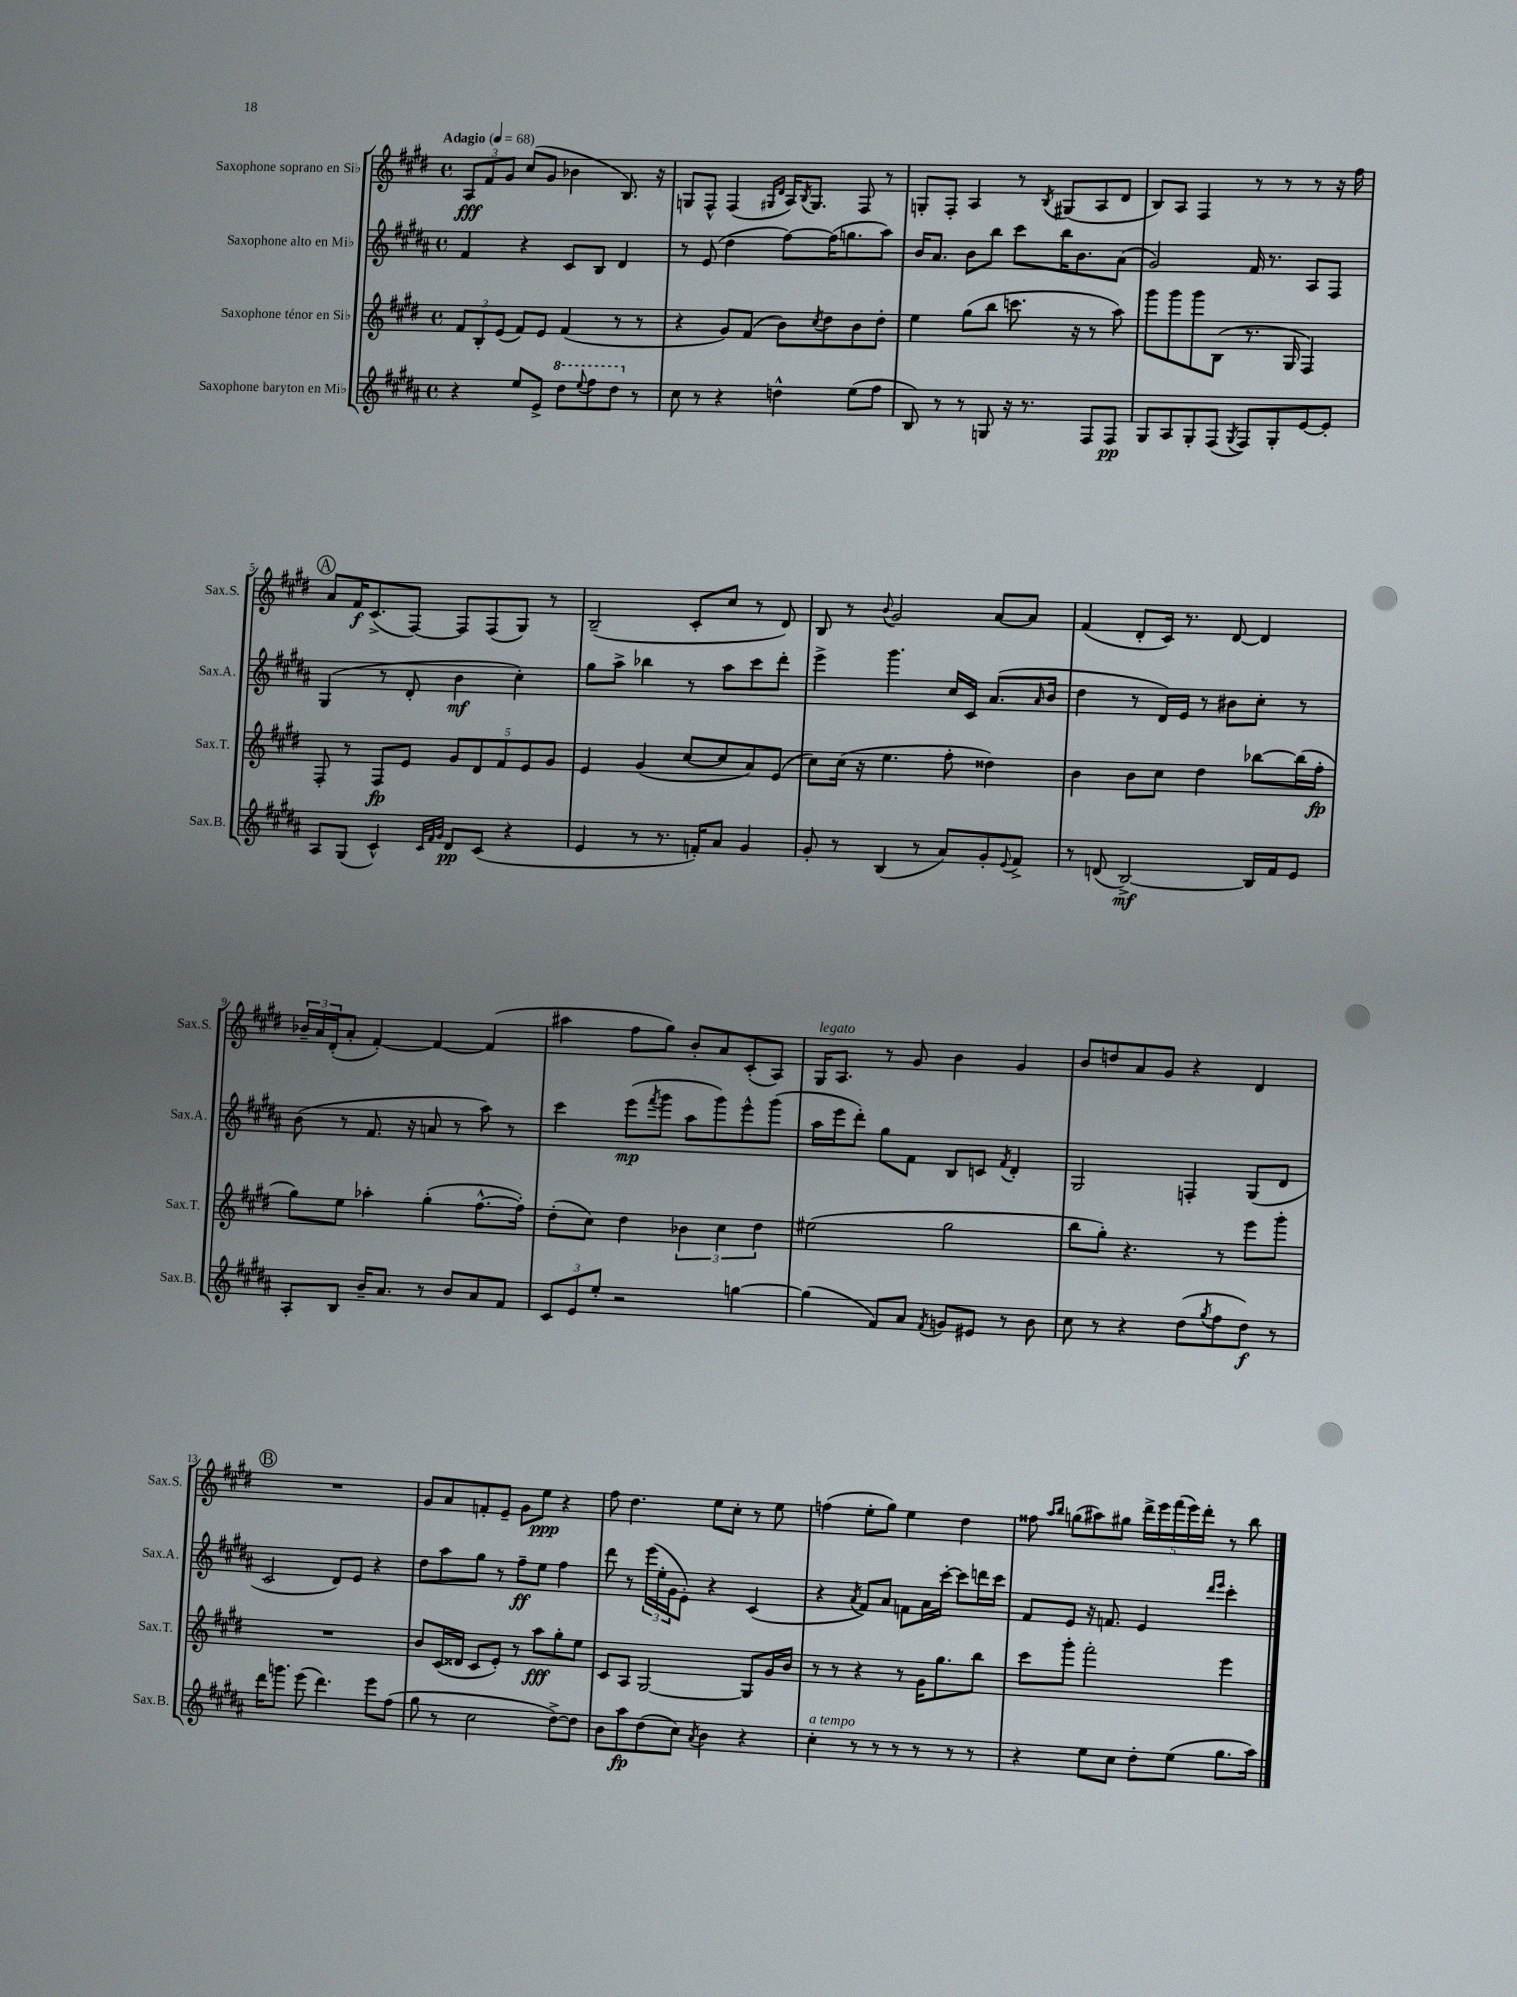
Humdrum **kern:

**kern	**dynam	**kern	**dynam	**kern	**dynam	**kern	**dynam
*part4	*part4	*part3	*part3	*part2	*part2	*part1	*part1
*staff4	*staff4	*staff3	*staff3	*staff2	*staff2	*staff1	*staff1
*I"Saxophone baryton en Mi♭	*	*I"Saxophone ténor en Si♭	*	*I"Saxophone alto en Mi♭	*	*I"Saxophone soprano en Si♭	*
*I'Sax.B.	*	*I'Sax.T.	*	*I'Sax.A.	*	*I'Sax.S.	*
*clefG2	*	*clefG2	*	*clefG2	*	*clefG2	*
*k[f#c#g#d#a#]	*	*k[f#c#g#d#]	*	*k[f#c#g#d#a#]	*	*k[f#c#g#d#]	*
*M4/4	*	*M4/4	*	*M4/4	*	*M4/4	*
*met(c)	*	*met(c)	*	*met(c)	*	*met(c)	*
*MM68	*	*MM68	*	*MM68	*	*MM68	*
=1	=1	=1	=1	=1	=1	=1	=1
!	!	!	!	!	!	!LO:TX:a:B:t=Adagio	!
4r	.	12f#/L	.	4f#/	.	12A/L	fff
.	.	12B'/	.	.	.	12f#/	.
.	.	(12e/J	.	.	.	12g#/J	.
8ee/L	.	8f#/L)	.	4r	.	(8cc#/L	.
8e^/J	.	8e/J	.	.	.	8g#/J	.
*8va	*	*	*	*	*	*	*
8ddd#\L	.	(4f#/	.	8c#/L	.	4b-X\	.
8qqeee/	.	.	.	.	.	.	.
8fff#\	.	.	.	8B/J	.	.	.
8ddd#\J	.	8r	.	4d#/	.	8.B/)	.
*X8va	*	*	*	*	*	*	*
8r	.	8r	.	.	.	.	.
.	.	.	.	.	.	16r	.
=2	=2	=2	=2	=2	=2	=2	=2
8cc#\	.	4r	.	8r	.	8Gn/L	.
8r	.	.	.	(8e/	.	8F#^^/J	.
4r	.	8g#/L)	.	4dd#\	.	(4F#/	.
.	.	(8f#/J	.	.	.	.	.
.	.	.	.	.	.	16qqG#X/LL	.
.	.	.	.	.	.	16qqd#/JJ	.
4ddn^^\	.	8b\L)	.	[8ff#\L)	.	16A/KL)	.
.	.	.	.	.	.	8qB/	.
.	.	.	.	.	.	8.G#/J	.
.	.	8qcc#/	.	.	.	.	.
.	.	8dd#\	.	(16ff#\K]	.	.	.
.	.	.	.	8.ggn\	.	.	.
(8ee\L	.	8b\	.	.	.	8F#/	.
8ff#\J	.	8dd#'\J	.	8aa#\J)	.	8r	.
=3	=3	=3	=3	=3	=3	=3	=3
8B/)	.	4ee\	.	16b/KL	.	8Gn'/L	.
.	.	.	.	8.a#/J	.	.	.
8r	.	.	.	.	.	8F#'/J	.
8r	.	(8gg#\L	.	8b\L	.	4A/	.
8Gn/	.	8bb\J	.	8bb\J	.	.	.
16r	.	8.cccn\	.	8ccc#\L	.	8r	.
8.r	.	.	.	.	.	.	.
.	.	.	.	.	.	8qB/	.
.	.	.	.	16bb\K	.	(8G#X/L	.
.	.	16r	.	8.b\	.	.	.
8F#/L	.	8r	.	.	.	8A/	.
8F#/J	pp	8aa\)	.	(8a#\J	.	8d#/J	.
=4	=4	=4	=4	=4	=4	=4	=4
8G#/L	.	8ggg#\L	.	2g#/)	.	8B/L)	.
8A#/	.	8ggg#\	.	.	.	8A/J	.
8G#'/	.	8ggg#\	.	.	.	4F#/	.
(8F#/J	.	(8B\J	.	.	.	.	.
8qG#/	.	.	.	.	.	.	.
8F#/L)	.	8.r	.	16f#/	.	8r	.
.	.	.	.	8.r	.	.	.
8G#'/	.	.	.	.	.	8r	.
.	.	16G#/	.	.	.	.	.
[8e/	.	4F#/)	.	8A#/L	.	8r	.
8e'/J]	.	.	.	8F#/J	.	16r	.
.	.	.	.	.	.	16ff#\	.
!!LO:LB:g=z
!!LO:REH:place=s1:t=A
=5	=5	=5	=5	=5	=5	=5	=5
8A#/L	.	8F#'/	.	(4G#/	.	8a/L	.
(8G#/J	.	8r	.	.	.	16f#/K	f
.	.	.	.	.	.	(8.c#^/	.
4c#^^/)	.	8F#/L	fp	8r	.	.	.
.	.	8e/J	.	8d#'/	.	[8F#/J)	.
32qqc#/LLL	.	.	.	.	.	.	.
32qqf#/	.	.	.	.	.	.	.
32qqg#/JJJ	.	.	.	.	.	.	.
8d#/L	pp	10g#/L	.	4b\	mf	8F#/L]	.
.	.	10d#/	.	.	.	.	.
(8c#/J	.	.	.	.	.	(8F#/	.
.	.	10f#/	.	.	.	.	.
4r	.	.	.	4cc#'\)	.	8G#/J)	.
.	.	10e/	.	.	.	.	.
.	.	.	.	.	.	8r	.
.	.	10g#/J	.	.	.	.	.
=6	=6	=6	=6	=6	=6	=6	=6
4e/	.	4e/	.	8gg#\L	.	(2B~/	.
.	.	.	.	8aa#^\J	.	.	.
8r	.	(4g#/	.	4bb-X\	.	.	.
8.r	.	.	.	.	.	.	.
.	.	[8cc#/L	.	8r	.	8c#'/L	.
16fn'/KL)	.	.	.	.	.	.	.
8a#/J	.	8cc#/]	.	8aa#\L	.	8cc#/J	.
4g#/	.	8a/)	.	8ccc#\	.	8r	.
.	.	(8e/J	.	8ddd#'\J	.	8d#/)	.
=7	=7	=7	=7	=7	=7	=7	=7
8g#'/	.	8cc#\L)	.	4eee^\	.	8B/	.
8r	.	(16cc#\Jk	.	.	.	8r	.
.	.	16r	.	.	.	.	.
.	.	.	.	.	.	8qqb/	.
(4B/	.	4.ee\	.	4.ggg#\	.	2g#/	.
8r	.	.	.	.	.	.	.
8a#/L)	.	8ff#'\	.	16cc#/LL	.	.	.
.	.	.	.	16c#/JJ	.	.	.
8g#'/	.	4dd##X\)	.	(8.a#/L	.	[8a/L	.
8qqe/	.	.	.	.	.	.	.
8f#^/J	.	.	.	.	.	8a/J]	.
.	.	.	.	16qqa#/	.	.	.
.	.	.	.	16b/Jk	.	.	.
=8	=8	=8	=8	=8	=8	=8	=8
8r	.	4b\	.	4dd#\	.	(4f#/	.
(8dn/	.	.	.	.	.	.	.
[2B^/)	mf	8b\L	.	8r	.	8d#'/L	.
.	.	8cc#\J	.	16d#/LL)	.	16c#/Jk)	.
.	.	.	.	16e/JJ	.	8.r	.
.	.	4dd#\	.	8r	.	.	.
.	.	.	.	8b#X\L	.	[8d#/	.
16B/LL]	.	[8bb-X\L	.	8cc#'\J	.	4d#/]	.
16f#/J	.	.	.	.	.	.	.
8e/J	.	(16bb-\L]	.	8r	.	.	.
.	.	16ff#'\JJ	fp	.	.	.	.
!!LO:LB:g=z
=9	=9	=9	=9	=9	=9	=9	=9
8A#'/L	.	8gg#\L)	.	(8b\	.	24b-X~/LL	.
.	.	.	.	.	.	24a/	.
.	.	.	.	.	.	(24d#'/J	.
8B/J	.	8ee\J	.	8r	.	8a'/J	.
16b~/KL	.	4aa-X'\	.	8.f#/	.	[4f#'/)	.
8.a#/J	.	.	.	.	.	.	.
.	.	.	.	16r	.	.	.
8r	.	(4gg#'\	.	8an/	.	4f#/_	.
8b/L	.	.	.	8r	.	.	.
8a#/	.	[8.ff#^^\L	.	8aa#\)	.	(4f#/]	.
8f#/J	.	.	.	8r	.	.	.
.	.	16ff#'\Jk])	.	.	.	.	.
=10	=10	=10	=10	=10	=10	=10	=10
12c#/L	.	(8dd#'\L	.	4ccc#\	.	4aa#X\	.
12e/	.	.	.	.	.	.	.
.	.	8cc#\J)	.	.	.	.	.
12ee'/J	.	.	.	.	.	.	.
2r	.	4dd#\	.	(8eee\L	mp	8ff#\L	.
.	.	.	.	8qfff#/	.	.	.
.	.	.	.	8ggg#\J	.	8gg#\J)	.
.	.	6b-X\	.	8aa#\L	.	8b'/L	.
.	.	.	.	8ggg#\)	.	8a/	.
.	.	6cc#\	.	.	.	.	.
[4ggn\	.	.	.	8eee^^\	.	(8c#'/	.
.	.	6dd#\	.	.	.	.	.
.	.	.	.	(8ggg#\J	.	8A/J)	.
=11	=11	=11	=11	=11	=11	=11	=11
!	!	!	!	!	!	!LO:TX:a:i:t=legato	!
(4gg\]	.	(2ee#X\	.	16aa#\LL	.	16G#/KL	.
.	.	.	.	16eee\J	.	8.A/J	.
.	.	.	.	8ddd#'\J)	.	.	.
8f#/L)	.	.	.	8gg#\L	.	8r	.
8a#/J	.	.	.	8f#\J	.	8g#/	.
8qf#/	.	.	.	.	.	.	.
8gn/L	.	2gg#\	.	8B/L	.	4b\	.
8e#X/J	.	.	.	8cn/J	.	.	.
.	.	.	.	8qf#/	.	.	.
8r	.	.	.	4d#'/	.	4g#/	.
8b\	.	.	.	.	.	.	.
=12	=12	=12	=12	=12	=12	=12	=12
8cc#\	.	8bb\L	.	2G#/	.	8b/L	.
8r	.	8gg#'\J)	.	.	.	8ddn/	.
4r	.	4.r	.	.	.	8a/	.
.	.	.	.	.	.	8g#/J	.
(8dd#\L	.	.	.	4Fn'/	.	4r	.
8qgg#/	.	.	.	.	.	.	.
8ff#\	.	8r	.	.	.	.	.
8dd#\J)	f	8eee\L	.	(8G#/L	.	4d#/	.
8r	.	8ggg#'\J	.	8d#/J	.	.	.
!!LO:LB:g=z
!!LO:REH:place=s1:t=B
=13	=13	=13	=13	=13	=13	=13	=13
16ddd#\KL	.	1r	.	2c#/	.	1r	.
8.gggn\J	.	.	.	.	.	.	.
(8eee\	.	.	.	.	.	.	.
4.ddd#\)	.	.	.	.	.	.	.
.	.	.	.	8d#/L)	.	.	.
.	.	.	.	8e/J	.	.	.
8eee\L	.	.	.	4r	.	.	.
(8ff#\J	.	.	.	.	.	.	.
=14	=14	=14	=14	=14	=14	=14	=14
8gg#\	.	8b/L	.	8dd#\L	.	8g#/L	.
8r	.	(16c#/L	.	8aa#\	.	8a/	.
.	.	16d##X/JJ	.	.	.	.	.
2cc#\	.	8c#/L	.	8gg#\J	.	8fn'/	.
.	.	8e'/J)	.	8r	.	8e~/J	.
.	.	8r	.	8ff#~\L	ff	8g#\L	.
.	.	8aa\L	fff	8ee\J	.	8ee\J	ppp
[8dd#^\L)	.	8gg#'\	.	4ff#\	.	4r	.
8dd#\J]	.	8ee\J	.	.	.	.	.
=15	=15	=15	=15	=15	=15	=15	=15
8b\L	.	8c#/L	.	8ddd#\	.	8ff#\	.
8aa#\	fp	8A/J	.	8r	.	4.dd#\	.
(8dd#\	.	[2G#/	.	(24eee\LL	.	.	.
.	.	.	.	24ee'\	.	.	.
.	.	.	.	24g#\J	.	.	.
8cc#\J)	.	.	.	8e'\J)	.	.	.
8qa#/	.	.	.	.	.	.	.
4b\	.	.	.	4r	.	8ee\L	.
.	.	.	.	.	.	8cc#'\J	.
4r	.	8G#/L]	.	(4c#/	.	8r	.
.	.	16g#/L	.	.	.	8ee\	.
.	.	16b/JJ	.	.	.	.	.
=16	=16	=16	=16	=16	=16	=16	=16
!LO:TX:a:i:t=a tempo	!	!	!	!	!	!	!
4cc#'\	.	8r	.	4r	.	(4ffn\	.
.	.	8r	.	.	.	.	.
.	.	.	.	8qa#/	.	.	.
8r	.	4r	.	8f#/L)	.	8ee'\L	.
8r	.	.	.	8a#/J	.	8gg#\J)	.
8r	.	8r	.	8fn\L	.	4ee\	.
8r	.	16g#\KL	.	16a#\L	.	.	.
.	.	8.gg#\	.	[16ccc#'\JJ	.	.	.
8r	.	.	.	8ccc#\L]	.	4dd#\	.
8r	.	8bb\J	.	16dddn\L	.	.	.
.	.	.	.	16ccc#\JJ	.	.	.
=17	=17	=17	=17	=17	=17	=17	=17
4r	.	8ccc#\L	.	8f#/L	.	8ff##X\	.
.	.	.	.	.	.	16qqaa/LL	.
.	.	.	.	.	.	16qqbb/JJ	.
.	.	8ggg#'\J	.	8e/J	.	(8ggn\L	.
8ee\L	.	2fff#'\	.	16r	.	8aa#X\)	.
.	.	.	.	8.fn/	.	.	.
8cc#\J	.	.	.	.	.	8gg#X\J	.
8dd#'\L	.	.	.	4e/	.	20ddd#^\LL	.
.	.	.	.	.	.	20eee\	.
.	.	.	.	.	.	(20fff#\	.
(8ee\J	.	.	.	.	.	.	.
.	.	.	.	.	.	20eee\)	.
.	.	.	.	.	.	20ddd#'\JJ	.
.	.	.	.	16qqddd#/LL	.	.	.
.	.	.	.	16qqeee/JJ	.	.	.
8.gg#\L	.	4eee\	.	4ccc#'\	.	8r	.
.	.	.	.	.	.	8bb\	.
16aa#\Jk)	.	.	.	.	.	.	.
==	==	==	==	==	==	==	==
*-	*-	*-	*-	*-	*-	*-	*-
